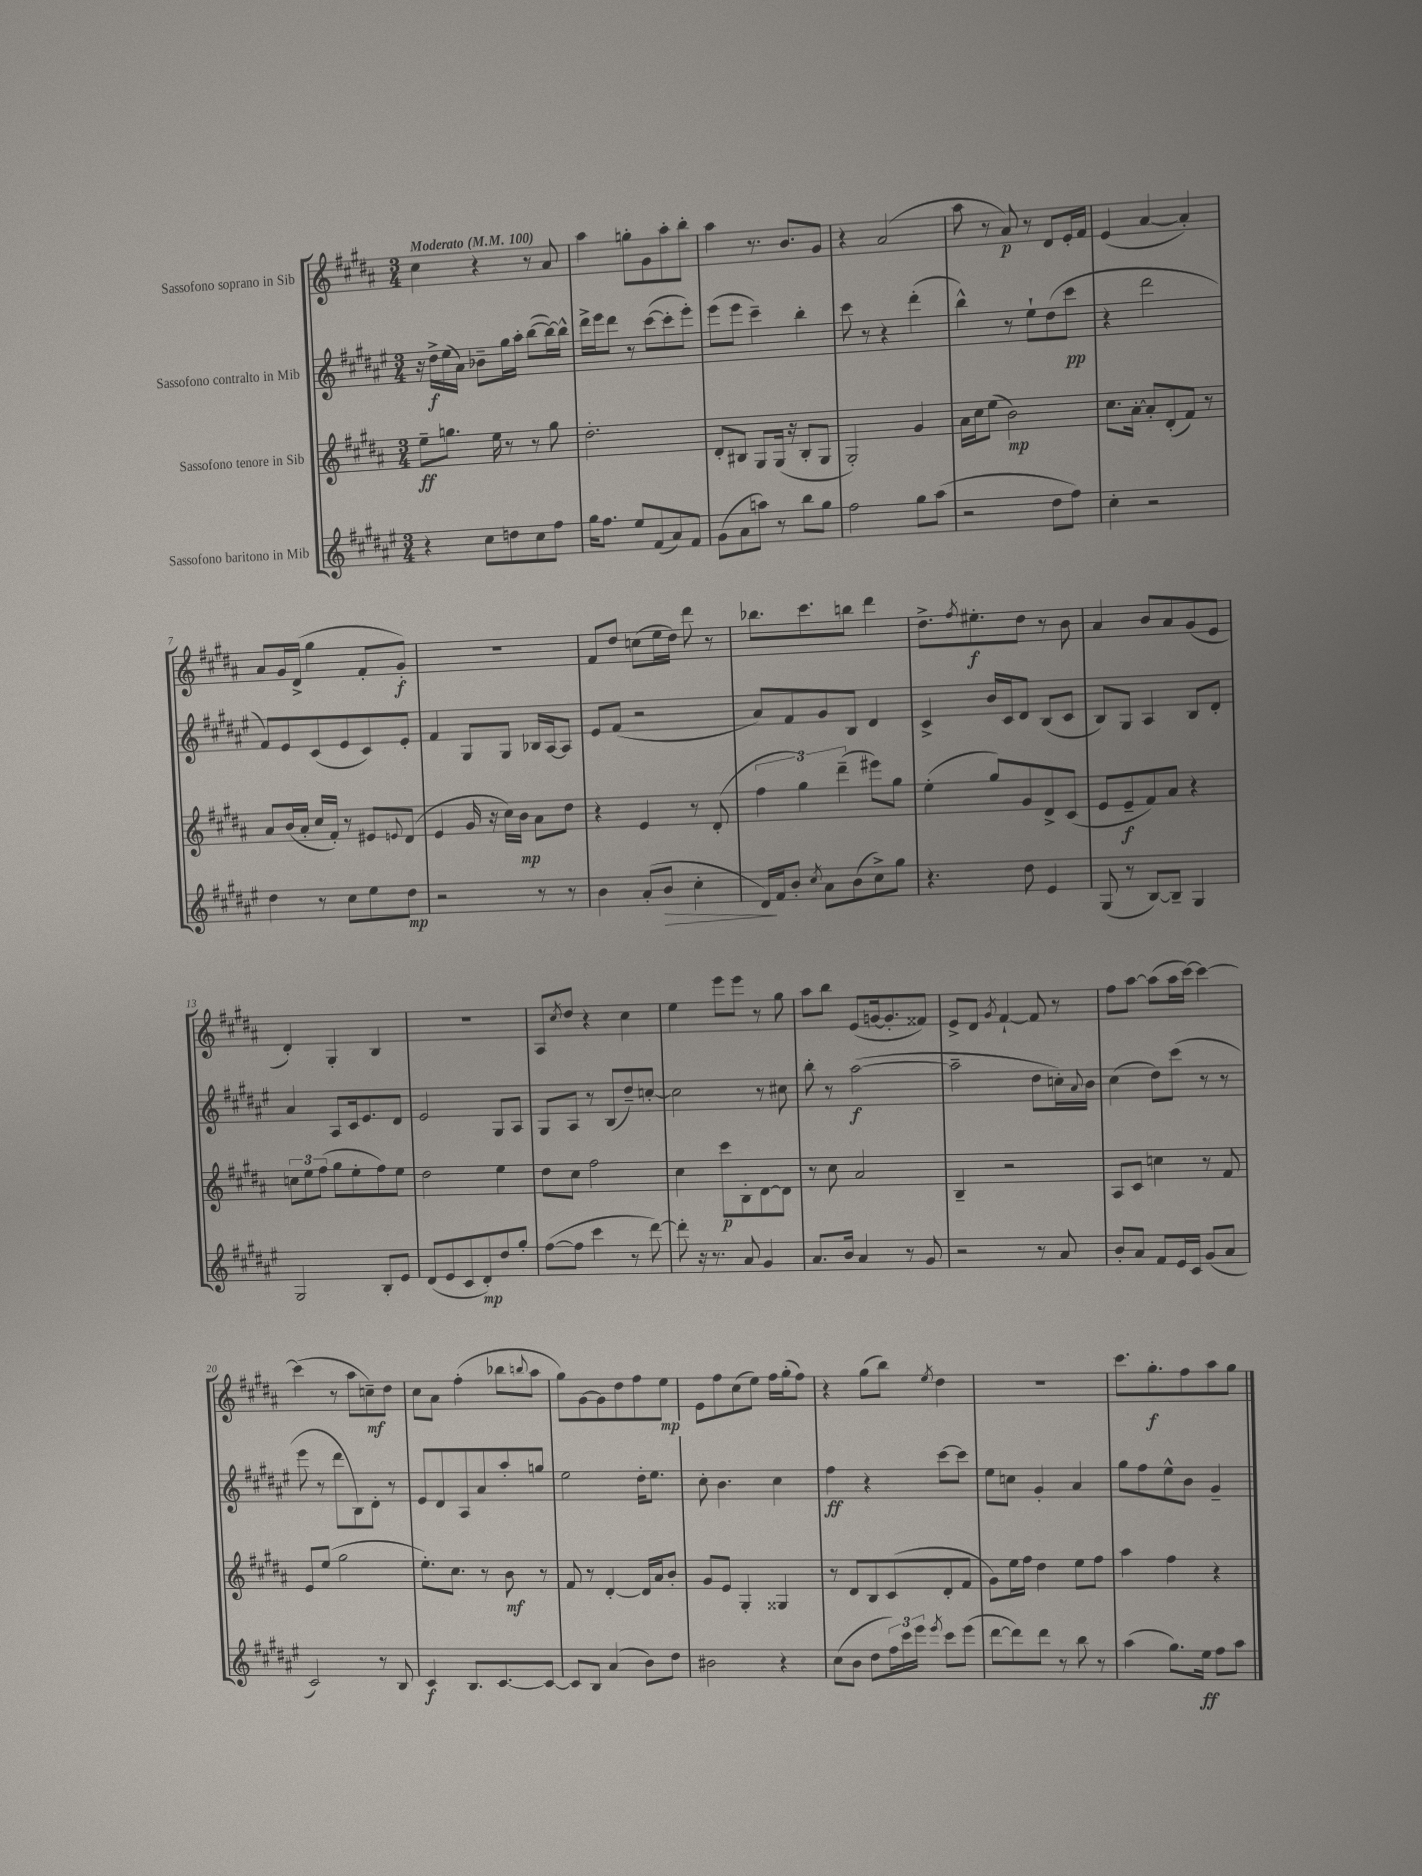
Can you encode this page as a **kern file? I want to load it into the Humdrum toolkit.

**kern	**dynam	**kern	**dynam	**kern	**dynam	**kern	**dynam
*part4	*part4	*part3	*part3	*part2	*part2	*part1	*part1
*staff4	*staff4	*staff3	*staff3	*staff2	*staff2	*staff1	*staff1
*I"Sassofono baritono in Mib	*	*I"Sassofono tenore in Sib	*	*I"Sassofono contralto in Mib	*	*I"Sassofono soprano in Sib	*
*clefG2	*	*clefG2	*	*clefG2	*	*clefG2	*
*k[f#c#g#d#a#e#]	*	*k[f#c#g#d#a#]	*	*k[f#c#g#d#a#e#]	*	*k[f#c#g#d#a#]	*
*M3/4	*	*M3/4	*	*M3/4	*	*M3/4	*
*MM100	*	*MM100	*	*MM100	*	*MM100	*
=1	=1	=1	=1	=1	=1	=1	=1
!	!	!	!	!	!	!LO:TX:a:B:t=Moderato	!
4r	.	8ee~\L	ff	16r	.	4cc#\	.
.	.	.	.	16dd#^\LL	f	.	.
.	.	8.ggn\J	.	(16ee#\	.	.	.
.	.	.	.	16a#\JJ)	.	.	.
8cc#\L	.	.	.	8b-X~\L	.	4r	.
.	.	16ee\	.	.	.	.	.
8ddn\	.	8r	.	16gg#\L	.	.	.
.	.	.	.	16aa#'\JJ	.	.	.
8cc#\	.	8r	.	([8bb\L	.	8r	.
8ff#\J	.	8gg\	.	16bb\L_)	.	8a#/	.
.	.	.	.	16bb^^\JJ]	.	.	.
=2	=2	=2	=2	=2	=2	=2	=2
16gg#\KL	.	2.dd#'\	.	16ddd#^\LL	.	4aa#\	.
8.ff#\J	.	.	.	16eee#\J	.	.	.
.	.	.	.	8ddd#\J	.	.	.
8ee#/L	.	.	.	8r	.	8ggn'\L	.
(8f#/	.	.	.	([8ccc#\L	.	8g#\	.
8a#/)	.	.	.	8ccc#'\]	.	8aa#'\	.
8f#/J	.	.	.	8eee#'\J)	.	8bb'\J	.
=3	=3	=3	=3	=3	=3	=3	=3
(8g#\L	.	8d#'/L	.	(8eee#\L	.	4aa#\	.
8a#\	.	8B#X/J	.	8eee#\J	.	.	.
8aan\J)	.	8G#/L	.	4ccc#~\)	.	8.r	.
8r	.	(16G#/Jk	.	.	.	.	.
.	.	16r	.	.	.	8.b/L	.
8bb\L	.	8B#'/L	.	4bb'\	.	.	.
8gg#\J	.	8G#/J	.	.	.	8g#/J	.
=4	=4	=4	=4	=4	=4	=4	=4
2ff#\	.	2G#'/)	.	8ccc#\	.	4r	.
.	.	.	.	8r	.	.	.
.	.	.	.	4r	.	(2a#/	.
8gg#\L	.	4g#/	.	(4ddd#'\	.	.	.
(8aa#\J	.	.	.	.	.	.	.
=5	=5	=5	=5	=5	=5	=5	=5
2r	.	16a#\LL	.	4bb^^\)	.	8aa#\	.
.	.	16cc#\J	.	.	.	.	.
.	.	(8ee\J	.	.	.	8r	.
.	.	2b\)	mp	8r	.	8a#/)	p
.	.	.	.	8ee#`\L	.	8r	.
8dd#\L	.	.	.	(8dd#\	.	8d#/L	.
8ff#\J)	.	.	.	8ccc#\J	pp	16e'/L	.
.	.	.	.	.	.	16f#/JJ	.
=6	=6	=6	=6	=6	=6	=6	=6
4cc#'\	.	8.cc#\L	.	4r	.	(4e/	.
.	.	[16a#'\Jk	.	.	.	.	.
2r	.	8a#'/L]	.	2ddd#\	.	[4a#/	.
.	.	(8d#'/	.	.	.	.	.
.	.	8f#/J)	.	.	.	4a#'/])	.
.	.	8r	.	.	.	.	.
!!LO:LB:g=z
=7	=7	=7	=7	=7	=7	=7	=7
4dd#\	.	8a#/L	.	8f#/L)	.	8a#/L	.
.	.	(16b/L	.	8e#/	.	16g#/L	.
.	.	16a#'/JJ	.	.	.	(16d#^/JJ	.
8r	.	16cc#/LL	.	(8c#/	.	4gg#\	.
.	.	16f#'/JJ)	.	.	.	.	.
8cc#\L	.	8r	.	8e#/	.	.	.
8ee#\	.	8e#X/L	.	8c#/)	.	8f#'/L	.
.	.	8qqen/	.	.	.	.	.
8dd#\J	mp	(8d#/J	.	8e#'/J	.	8g#'/J)	f
=8	=8	=8	=8	=8	=8	=8	=8
2r	.	4e/	.	4f#/	.	2.r	.
.	.	16g#/	.	8G#/L	.	.	.
.	.	16r	.	.	.	.	.
.	.	16cc#\LL)	.	8G#/J	.	.	.
.	.	16b\JJ	mp	.	.	.	.
8r	.	8a#\L	.	16B-X/LL	.	.	.
.	.	.	.	[16A#/J	.	.	.
8r	.	8dd#\J	.	8A#/J]	.	.	.
=9	=9	=9	=9	=9	=9	=9	=9
4b\	.	4r	.	8e#/L	.	8f#/L	.
.	.	.	.	(8f#/J	.	8dd#/J	.
(8a#'/L	.	4e/	.	2r	.	(8ccn\L	.
!	!LO:HP:b	!	!	!	!	!	!
8b/J	>	.	.	.	.	16ee\L	.
.	.	.	.	.	.	16dd#\JJ)	.
4cc#'\	.	8r	.	.	.	8ddd#\	.
.	.	(8d#'/	.	.	.	8r	.
=10	=10	=10	=10	=10	=10	=10	=10
16d#/LL)	.	6ff#\	.	8a#/L)	.	8.bb-X\L	.
16f#/J	]	.	.	.	.	.	.
8b'/J	.	.	.	8f#/	.	.	.
.	.	6gg#\)	.	.	.	.	.
.	.	.	.	.	.	8.ccc#\	.
8qcc#/	.	.	.	.	.	.	.
8a#\L	.	.	.	8g#/	.	.	.
.	.	(6ddd#~\	.	.	.	.	.
(8b\	.	.	.	8B/J	.	8bbn\J	.
8cc#^\)	.	8eee#X\L)	.	4d#/	.	4ddd#\	.
8gg#\J	.	8gg#\J	.	.	.	.	.
=11	=11	=11	=11	=11	=11	=11	=11
4.r	.	(4ee'\	.	4c#^/	.	8.dd#^\L	.
.	.	.	.	.	.	8qff#/	.
.	.	.	.	.	.	8.ee#X'\	f
.	.	8gg#/L)	.	16b/LL	.	.	.
.	.	.	.	16c#/J	.	.	.
8dd#\	.	8g#/	.	8d#/J	.	8dd#\J	.
4e#/	.	8d#^/	.	(8B/L	.	8r	.
.	.	(8c#/J	.	8c#/J	.	8b\	.
=12	=12	=12	=12	=12	=12	=12	=12
(8G#/	.	8e/L	.	8B/L)	.	4a#/	.
8r	.	8e~/	f	8G#/J	.	.	.
[8B/L)	.	8f#/)	.	4A#/	.	8b/L	.
8B~/J]	.	8a#/J	.	.	.	8a#/	.
4G#/	.	4r	.	8B/L	.	(8g#/	.
.	.	.	.	8d#'/J	.	8e/J	.
!!LO:LB:g=z
=13	=13	=13	=13	=13	=13	=13	=13
2G#/	.	12ccn\L	.	4a#/	.	4d#'/)	.
.	.	12ee\	.	.	.	.	.
.	.	(12ff#\J	.	.	.	.	.
.	.	8gg#\L	.	8A#/L	.	4G#'/	.
.	.	8ee'\	.	16c#/k	.	.	.
.	.	.	.	8.e#/	.	.	.
8B'/L	.	8ff#\)	.	.	.	4B/	.
8e#/J	.	8ee\J	.	8d#/J	.	.	.
=14	=14	=14	=14	=14	=14	=14	=14
(8d#/L	.	2dd#\	.	2e#/	.	2.r	.
8e#/	.	.	.	.	.	.	.
8c#/	.	.	.	.	.	.	.
8d#'/)	mp	.	.	.	.	.	.
8dd#/	.	4ee\	.	8G#/L	.	.	.
8gg#'/J	.	.	.	8A#/J	.	.	.
=15	=15	=15	=15	=15	=15	=15	=15
([8ff#\L	.	8dd#\L	.	8G#/L	.	8A#/L	.
.	.	.	.	.	.	8qcc#/	.
8ff#\J]	.	8cc#\J	.	8A#/J	.	8dd#/J	.
4ccc#\	.	2ff#\	.	8r	.	4r	.
.	.	.	.	(8B/L	.	.	.
8r	.	.	.	8dd#~/)	.	4cc#\	.
[8ddd#\)	.	.	.	[8ccn'/J	.	.	.
=16	=16	=16	=16	=16	=16	=16	=16
8ddd#'\]	.	4cc#\	.	2cc\]	.	4ee\	.
16r	.	.	.	.	.	.	.
8.r	.	.	.	.	.	.	.
.	.	8ccc#\L	p	.	.	8eee\L	.
8a#/	.	8B'\	.	.	.	8eee\J	.
4g#/	.	[8d#\	.	8r	.	8r	.
.	.	8d#\J]	.	8cc#X\	.	8gg#\	.
=17	=17	=17	=17	=17	=17	=17	=17
8.a#/L	.	8r	.	8bb'\	.	8aa#\L	.
.	.	8cc#\	.	8r	.	8bb\J	.
16b/Jk	.	.	.	.	.	.	.
4a#/	.	2a#/	.	([2aa#\	f	(8e/L	.
.	.	.	.	.	.	[16gn/k	.
.	.	.	.	.	.	8.g'/]	.
8r	.	.	.	.	.	.	.
8g#/	.	.	.	.	.	8f##X/J)	.
=18	=18	=18	=18	=18	=18	=18	=18
2r	.	4B~/	.	2aa#~\]	.	8e^/L	.
.	.	.	.	.	.	8d#/J	.
.	.	.	.	.	.	8qg#/	.
.	.	2r	.	.	.	[4f#`/	.
8r	.	.	.	8dd#\L	.	8f#/]	.
8a#/	.	.	.	16ccn'\L)	.	8r	.
.	.	.	.	8qqa#/	.	.	.
.	.	.	.	16b\JJ	.	.	.
=19	=19	=19	=19	=19	=19	=19	=19
8b'/L	.	8A#/L	.	(4cc#\	.	8ff#\L	.
8a#/J	.	8c#/J	.	.	.	[8aa#\J	.
8f#/L	.	4ccn\	.	8dd#\L)	.	(8aa#\L]	.
16e#/L	.	.	.	(8ccc#\J	.	16aa#\L	.
16c#/JJ	.	.	.	.	.	[16ccc#\JJ)	.
(8g#/L	.	8r	.	8r	.	4ccc#\_	.
8a#/J	.	8f#/	.	8r	.	.	.
!!LO:LB:g=z
=20	=20	=20	=20	=20	=20	=20	=20
2c#/)	.	8e/L	.	8eee#\	.	(4ccc#\]	.
.	.	(8ee/J	.	8r	.	.	.
.	.	2gg#\	.	8ddd#\L	.	8r	.
.	.	.	.	8B\)	.	8aa#\L	.
8r	.	.	.	8d#'\J	.	8ccn~\)	mf
8B/	.	.	.	8r	.	8dd#\J	.
=21	=21	=21	=21	=21	=21	=21	=21
4c#/	f	8.ee'\L)	.	8e#/L	.	8cc#\L	.
.	.	.	.	8d#/	.	8a#\J	.
.	.	8.cc#\J	.	.	.	.	.
8.B/L	.	.	.	8A#/	.	(4ff#'\	.
.	.	8r	.	8a#/	.	.	.
[8.c#/	.	.	.	.	.	.	.
.	.	8b\	mf	8aa#'/	.	8bb-X\L	.
.	.	.	.	.	.	8qqbbn/	.
8c#/J_	.	8r	.	8ggn/J	.	8aa#\J	.
=22	=22	=22	=22	=22	=22	=22	=22
8c#/L]	.	8f#/	.	2ee#\	.	8gg#\L)	.
8B/J	.	8r	.	.	.	[8g#\	.
(4a#/	.	[4d#'/	.	.	.	8g#\]	.
.	.	.	.	.	.	8dd#\	.
8b\L)	.	16d#/LL]	.	16dd#'\KL	.	8ff#\	.
.	.	16a#/J	.	8.ee#\J	.	.	.
8dd#\J	.	8b'/J	.	.	.	8ee\J	mp
=23	=23	=23	=23	=23	=23	=23	=23
2b#X\	.	8g#/L	.	8cc#'\	.	8e\L	.
.	.	8e/J	.	4.b\	.	8ff#\	.
.	.	4G#'/	.	.	.	(8cc#\	.
.	.	.	.	.	.	8ee\J)	.
4r	.	4G##X/	.	4cc#\	.	16ff#\LL	.
.	.	.	.	.	.	(16gg#'\J	.
.	.	.	.	.	.	8ff#\J)	.
=24	=24	=24	=24	=24	=24	=24	=24
(8cc#\L	.	8r	.	4ff#\	ff	4r	.
8b\J	.	8d#/L	.	.	.	.	.
8dd#\L	.	8B/	.	4r	.	(8gg#\L	.
24ff#\L)	.	(8c#/	.	.	.	8bb\J)	.
24ccc#\	.	.	.	.	.	.	.
24eee#\JJ	.	.	.	.	.	.	.
8qeee#/	.	.	.	.	.	8qee/	.
8ccc#\L	.	8d#'/	.	[8ccc#\L	.	4dd#\	.
(8eee#\J	.	8f#/J	.	8ccc#\J]	.	.	.
=25	=25	=25	=25	=25	=25	=25	=25
[8ddd#\L	.	8g#\L)	.	8ee#\L	.	2.r	.
8ddd#\])	.	16ee\L	.	8ccn\J	.	.	.
.	.	16ff#\JJ	.	.	.	.	.
8ddd#\J	.	4dd#\	.	4g#'/	.	.	.
8r	.	.	.	.	.	.	.
8bb\	.	8ee\L	.	4a#/	.	.	.
8r	.	8ff#\J	.	.	.	.	.
=26	=26	=26	=26	=26	=26	=26	=26
(4aa#\	.	4aa#\	.	8gg#\L	.	8.ccc#\L	.
.	.	.	.	8ff#\	.	.	.
.	.	.	.	.	.	8.gg#'\	f
8.gg#\L)	.	4ff#\	.	8ee#^^\	.	.	.
.	.	.	.	8b\J	.	8ff#\	.
16ee#\Jk	ff	.	.	.	.	.	.
8ff#\L	.	4r	.	4g#~/	.	8aa#\	.
8aa#\J	.	.	.	.	.	8gg#\J	.
==	==	==	==	==	==	==	==
*-	*-	*-	*-	*-	*-	*-	*-
